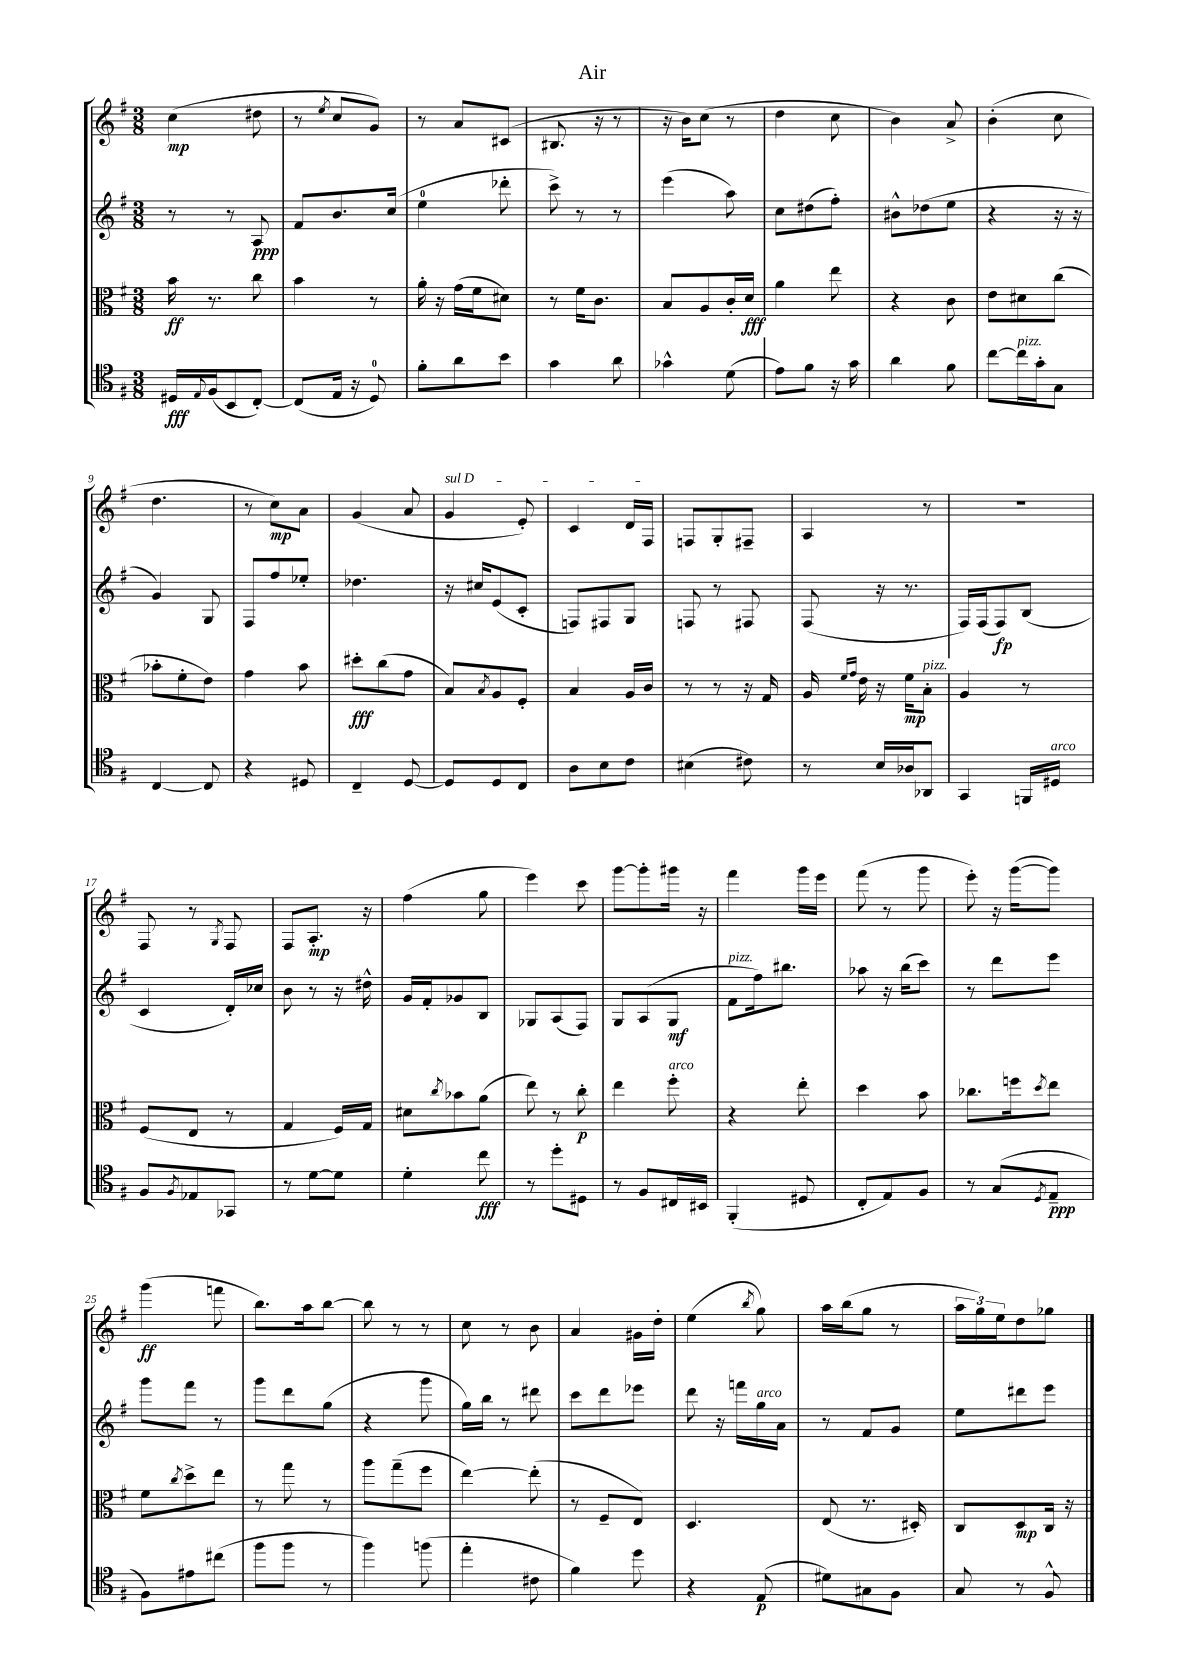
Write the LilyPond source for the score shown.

\header { title = "Air" }
<<
\new StaffGroup <<
\new Staff = "s0" {
    \clef treble \key g \major \numericTimeSignature \time 3/8
    c''4\mp( dis''8 |
    r8 \acciaccatura { e''8 } c''8 g'8) |
    r8 a'8 cis'8( |
    bis8. r16 r8 |
    r16 b'16) c''8( r8 |
    d''4 c''8 |
    b'4) a'8-> |
    b'4-.( c''8 |
    d''4. |
    r8 c''8\mp) a'8 |
    g'4( a'8 |
    \once \override TextSpanner.bound-details.left.text = \markup { \italic "sul D" } g'4\startTextSpan e'8-.) |
    c'4 d'16 fis16\stopTextSpan |
    f8 g8-. fis8-- |
    a4 r8 |
    R4. |
    fis8 r8 \acciaccatura { g8 } fis8 |
    fis8 a8.-.\mp r16 |
    fis''4( g''8 |
    e'''4) c'''8 |
    g'''8~ g'''8-. gis'''16 r16 |
    fis'''4 g'''16 e'''16 |
    fis'''8( r8 g'''8 |
    e'''8-.) r16 g'''16~( g'''8) |
    g'''4\ff( f'''8 |
    b''8.) a''16 b''8~ |
    b''8 r8 r8 |
    c''8 r8 b'8 |
    a'4 gis'16 d''16-. |
    e''4( \acciaccatura { b''8 } g''8) |
    a''16 b''16( g''8 r8 |
    \tuplet 3/2 { a''16 g''16) e''16 } d''8 ges''8 \bar "|." |
}
\new Staff = "s1" {
    \clef treble \key g \major \numericTimeSignature \time 3/8
    r8 r8 a8\ppp |
    fis'8 b'8. c''16( |
    e''4-0 des'''8-. |
    c'''8->) r8 r8 |
    e'''4( a''8) |
    c''8 dis''8( fis''8-.) |
    bis'8-^ des''8( e''8 |
    r4 r16 r16 |
    g'4) g8 |
    fis8 fis''8 ees''8-. |
    des''4. |
    r16 cis''16 e'8( c'8-. |
    f8) fis8 g8 |
    f8 r8 fis8 |
    fis8( r16 r8. |
    fis16) fis16( fis8\fp) b8( |
    c'4 d'16-.) ces''16 |
    b'8 r8 r16 dis''16-^ |
    g'16 fis'16-. ges'8 b8 |
    ges8 a8( fis8) |
    g8 a8( g8\mf |
    fis'8^\markup { \italic "pizz." } fis''16) bis''8. |
    aes''8 r16 b''16( c'''8) |
    r8 d'''8 e'''8 |
    g'''8 fis'''8 r8 |
    g'''8 d'''8 g''8( |
    r4 g'''8 |
    g''16) b''16 r8 dis'''8 |
    c'''8 d'''8 ees'''8 |
    d'''8 r16 f'''16 g''16^\markup { \italic "arco" } a'16 |
    r8 fis'8 g'8 |
    e''8 dis'''8 e'''8 \bar "|." |
}
\new Staff = "s2" {
    \clef alto \key g \major \numericTimeSignature \time 3/8
    b'16\ff r8. c''8 |
    b'4 r8 |
    a'16-. r16 g'16( fis'16 dis'8) |
    r8 fis'16 c'8. |
    b8 a8 c'16-. d'16\fff |
    a'4 e''8 |
    r4 c'8 |
    e'8 dis'8 c''8( |
    bes'8-. fis'8-. e'8) |
    g'4 b'8 |
    dis''8-.\fff c''8( g'8 |
    b8) \acciaccatura { b8 } a8 fis8-. |
    b4 a16 c'16 |
    r8 r8 r16 g16 |
    a16 \grace { fis'16 g'16 } e'16 r16 fis'16\mp b8-.^\markup { \italic "pizz." } |
    a4 r8 |
    fis8( e8 r8 |
    g4 fis16) g16 |
    dis'8 \acciaccatura { c''8 } bes'8 a'8( |
    e''8) r8 c''8-.\p |
    e''4 fis''8-.^\markup { \italic "arco" } |
    r4 e''8-. |
    d''4 b'8 |
    ces''8. f''16 \acciaccatura { d''8 } e''8 |
    fis'8 \acciaccatura { c''8 } d''8-> e''8 |
    r8 g''8 r8 |
    a''8 g''8--( fis''8 |
    e''4~) e''8-.( |
    r8 fis8-- e8) |
    d4. |
    e8( r8. dis16-.) |
    c8 d8\mp c16 r16 \bar "|." |
}
\new Staff = "s3" {
    \clef tenor \key g \major \numericTimeSignature \time 3/8
    dis16\fff \appoggiatura { e8 } fis16( b,8 c8~-.) |
    c8( e16 r16 d8-0) |
    fis'8-. a'8 b'8 |
    g'4 a'8 |
    ges'4-^ d'8( |
    e'8) fis'8 r16 g'16 |
    a'4 fis'8 |
    c''8~ c''16^\markup { \italic "pizz." } g'16-. g8 |
    c4~ c8 |
    r4 dis8 |
    c4-- d8~ |
    d8 d8 c8 |
    a8 b8 c'8 |
    bis4( cis'8) |
    r8 b16 aes16 aes,8 |
    g,4 f,16 dis16^\markup { \italic "arco" } |
    fis8 \acciaccatura { fis8 } ees8 ges,8 |
    r8 d'8~ d'8 |
    d'4-. c''8\fff |
    r8 d''8-. dis8 |
    r8 fis8 cis16 bis,16 |
    fis,4-.( dis8 |
    c8-. e8) fis8 |
    r8 g8( \acciaccatura { d8 } e8--\ppp |
    fis8) eis'8 cis''8( |
    fis''8 fis''8 r8 |
    fis''4) f''8( |
    e''4-. cis'8 |
    fis'4) d''8 |
    r4 e8\p( |
    dis'8) gis8 fis8 |
    g8 r8 fis8-^ \bar "|." |
}
>>
>>
